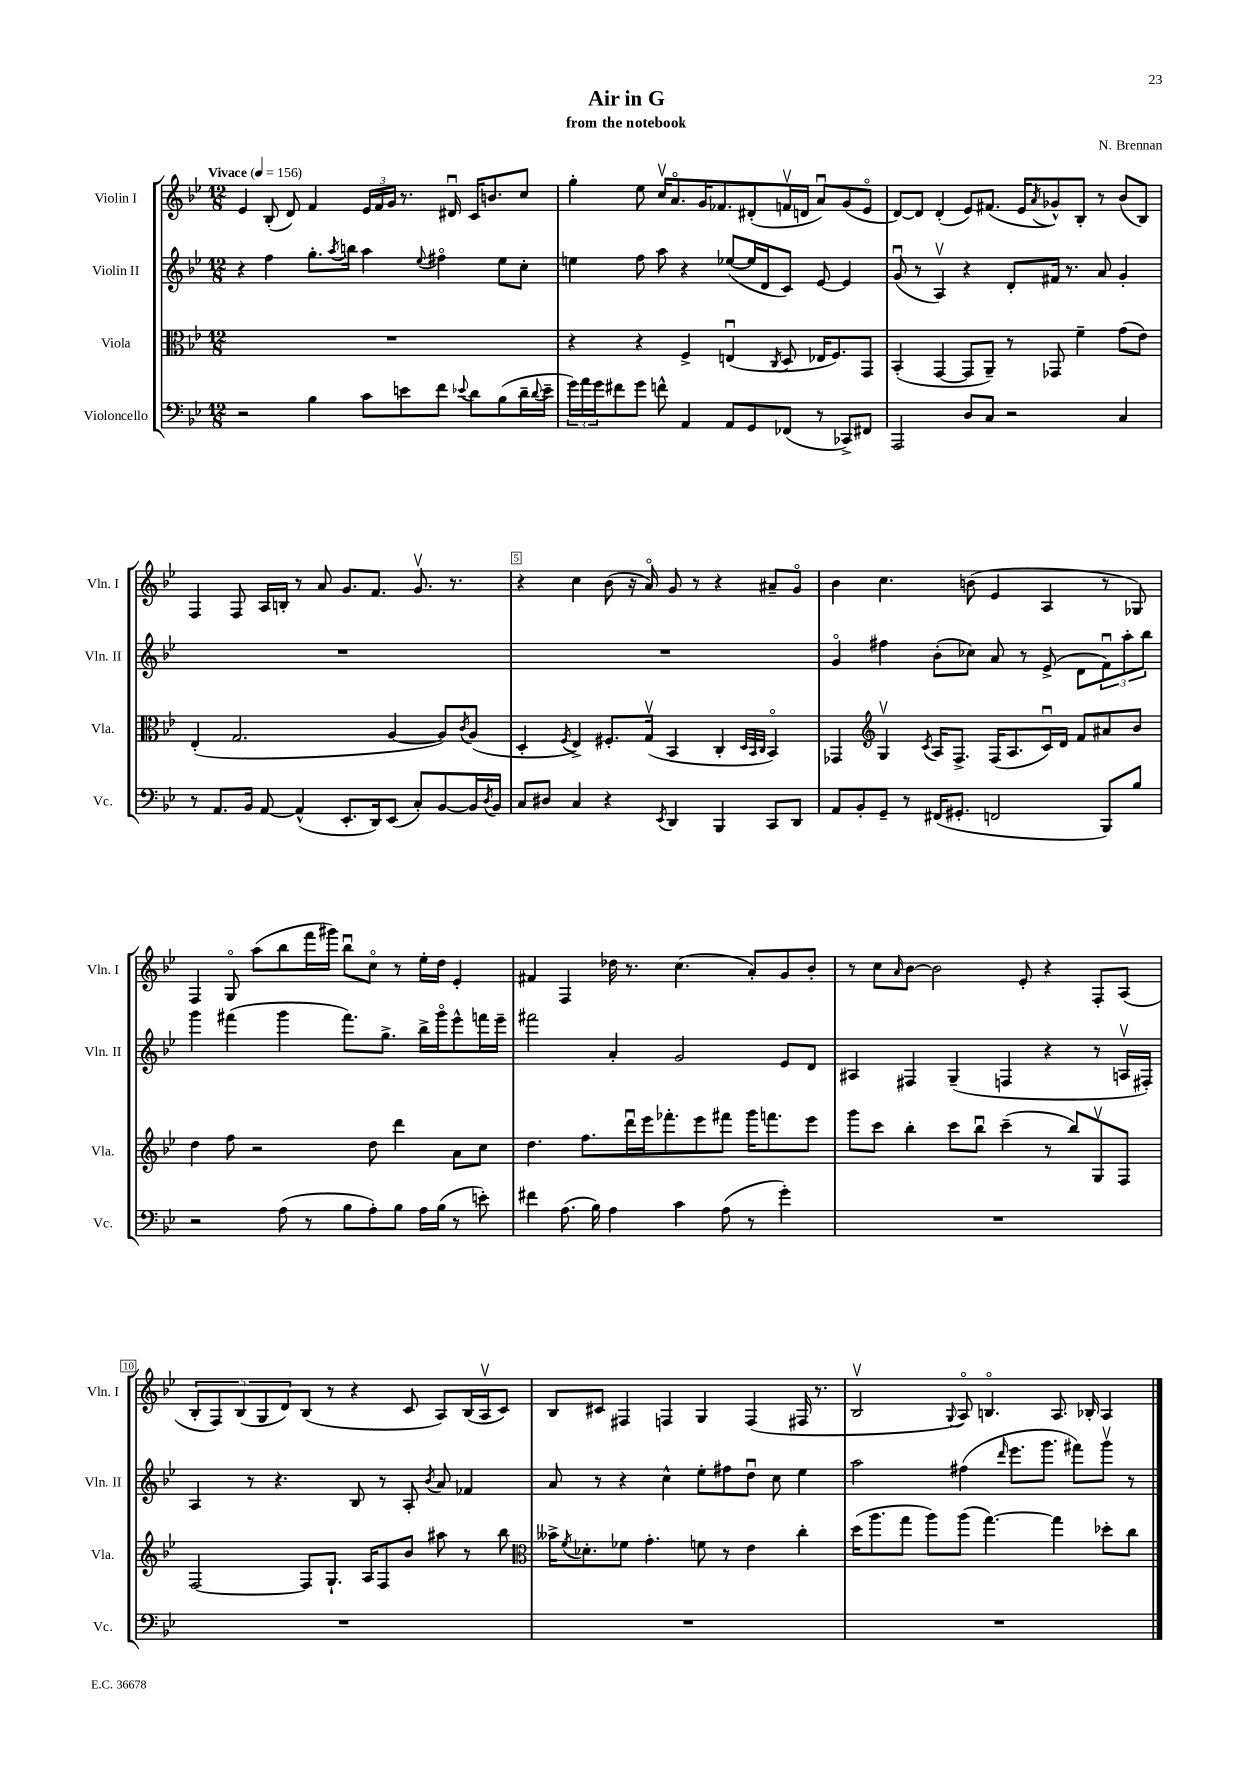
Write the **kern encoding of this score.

**kern	**kern	**kern	**kern
*staff4	*staff3	*staff2	*staff1
*clefF4	*clefC3	*clefG2	*clefG2
*k[b-e-]	*k[b-e-]	*k[b-e-]	*k[b-e-]
*M12/8	*M12/8	*M12/8	*M12/8
*MM156	*MM156	*MM156	*MM156
2r	1.r	4r	4e-
.	.	4ff	(8B-'
.	.	.	8d)
4B-	.	8.gg'	4f
.	.	8qaa	.
.	.	16bb	.
8c	.	4aa	24e-
.	.	.	24f
.	.	.	24g
8e	.	.	8.r
.	.	8qqee-	.
8f	.	4ff#o	.
.	.	.	16d#u
8qqe-	.	.	.
8d	.	.	16c
.	.	.	8.b
(8B-	.	8ee-	.
16d~	.	8cc'	8cc
8qqd	.	.	.
16e-~	.	.	.
=	=	=	=
24g)	4r	4ee	4gg'
24a	.	.	.
24g	.	.	.
8f#	.	.	.
8g	4r	8ff	8ee-
8f^^	.	8aa	16ccv
.	.	.	8.ao
4AA	4F^	4r	.
.	.	.	16g
.	.	.	8.f-
8AA	(4Eu	([8ee-	.
8GG	.	16ee-]	(8d#'
.	.	16d	.
.	8qC	.	.
(8FF-	8D	8c)	16fv
.	.	.	16d
8r	16E-	[8e-	8au)
.	8.F)	.	.
8CC-^)	.	4e-]	(8g
8FF#	8GG	.	8e-o
=	=	=	=
2AAA	(4BB-'	(8gu	[8d)
.	.	8r	8d]
.	[4GG	4Av)	(4d'
8D	8GG]	4r	8e-)
8C	8AA~)	.	(8.f#
2r	8r	8d'	.
.	.	.	16e-
.	.	.	8qa
.	8GG-	16f#	8g-^^)
.	.	8.r	.
.	4f~	.	8B-'
.	.	8a	8r
4C	(8g	4g'	(8b-
.	8e-)	.	8B-)
=	=	=	=
8r	(4E-'	1.r	4F
8.AA	.	.	.
.	2.G	.	8F
16BB-	.	.	.
[8AA	.	.	16A
.	.	.	16B'
(4AA^^]	.	.	8r
.	.	.	8a
8.EE-'	.	.	8.g
16DD)	.	.	8.f
(8EE-	[4A	.	.
8C')	.	.	8.gv
[8BB-	8A])	.	.
.	.	.	8.r
.	8qc	.	.
16BB-]	(8A	.	.
8qD	.	.	.
16BB-	.	.	.
=	=	=	=
8C	4D'	1.r	4r
8D#	.	.	.
.	8qF	.	.
4C	4E-^)	.	4cc
4r	8.F#'	.	(8b-
.	.	.	16r
.	(16Gv	.	16ao)
8qEE-	.	.	.
4DD	4BB-	.	8g
.	.	.	8r
4BBB-	4C'	.	4r
.	32qqD	.	.
.	32qqBB-	.	.
.	32qqC	.	.
8CC	4BB-o)	.	8a#~
8DD	.	.	8go
=	=	=	=
8AA	4GG-	4go	4b-
8BB-'	.	.	.
*	*clefG2	*	*
8GG~	4Gv	4ff#	4.cc
8r	.	.	.
.	8qc	.	.
(16FF#	16A	(8b-'	.
8.GG#'	8.F^	.	.
.	.	8cc-)	(8b
2FF	(16F	8a	4e-
.	8.A	.	.
.	.	8r	.
.	16cu)	(8e-^	4A
.	16d	.	.
.	8f	8d	.
8BBB-)	8a#	12fu)	8r
.	.	12aa'	.
8B-	8b-	.	8G-)
.	.	12bb-	.
=	=	=	=
2r	4dd	4ggg	4F
.	8ff	(4fff#	8Go
.	2r	.	(8aa
(8A	.	4ggg	8bb-
8r	.	.	16fff
.	.	.	16ggg#)
8B-	.	8.fff#)	8bb-u
8A')	8dd	.	8cco
.	.	8.gg^	.
8B-	4ddd	.	8r
16A	.	16bb-^	16ee-'
(16B-	.	16gggo	16dd
8r	8a	8eee-^^	4e-'
8e')	8cc	16fff	.
.	.	16eee-~	.
=	=	=	=
4f#	4.dd	2fff#	4f#
(8.A	.	.	4F
.	8.ff	.	.
16B-)	.	.	.
4A	.	4a'	16dd-
.	16dddu	.	8.r
.	16eee-	.	.
.	8.fff-'	.	.
4c	.	2g	(4.cc
.	8eee-	.	.
(8A	8fff#	.	.
8r	16ggg	.	8a')
.	8.fff	.	.
4g')	.	8e-	8g
.	8eee-	8d	8b-'
=	=	=	=
1.r	8ggg	4A#	8r
.	8ccc	.	8cc
.	.	.	16qqa
.	4bb-'	4F#	[8b-
.	.	.	2b-]
.	8ccc	(4G~	.
.	8bb-u	.	.
.	(4ccc~	4F	.
.	.	.	8e-'
.	8r	4r	4r
.	8bb-)	.	.
.	8Gv	8r	8F'
.	8F	16Av	(8A
.	.	16F#')	.
=	=	=	=
1.r	[2F	4A	10B-'
.	.	.	10F)
.	.	.	(10B-
.	.	8r	.
.	.	.	10G
.	.	4.r	.
.	.	.	10d)
.	8F]	.	(8B-
.	8.G`	.	8r
.	.	8B-	4r
.	16A	.	.
.	8F	8r	.
.	8b-	8A'	8c
.	.	8qb-	.
.	8aa#	8a	8A)
.	8r	4f-	(16B-
.	.	.	16Av
.	8bb-	.	8c)
=	=	=	=
*	*clefC3	*	*
1.r	16b--^	8a	8B-
.	8qf	.	.
.	8.d-'	.	.
.	.	8r	8c#
.	8f-	4r	4F#
.	4.g'	.	.
.	.	4cc^^	4F
.	8f	8ee-'	4G
.	8r	8ff#	.
.	4e-	8ddu	(4F
.	.	8cc	.
.	4cc'	4ee-	16F#
.	.	.	8.r
=	=	=	=
1.r	(16dd	2aa	2B-v
.	8.aa	.	.
.	8gg	.	.
.	8aa)	.	.
.	.	.	8qqG
.	(8aa	(4ff#	8Ao)
.	[4.gg)	.	4.Bo
.	.	16qqddd	.
.	.	8.eee-	.
.	.	8.ggg	.
.	4gg]	.	8.A
.	.	8fff#)	.
.	.	.	16B-'
.	8dd-'	8gggv	4A
.	8cc	8r	.
==	==	==	==
*-	*-	*-	*-
